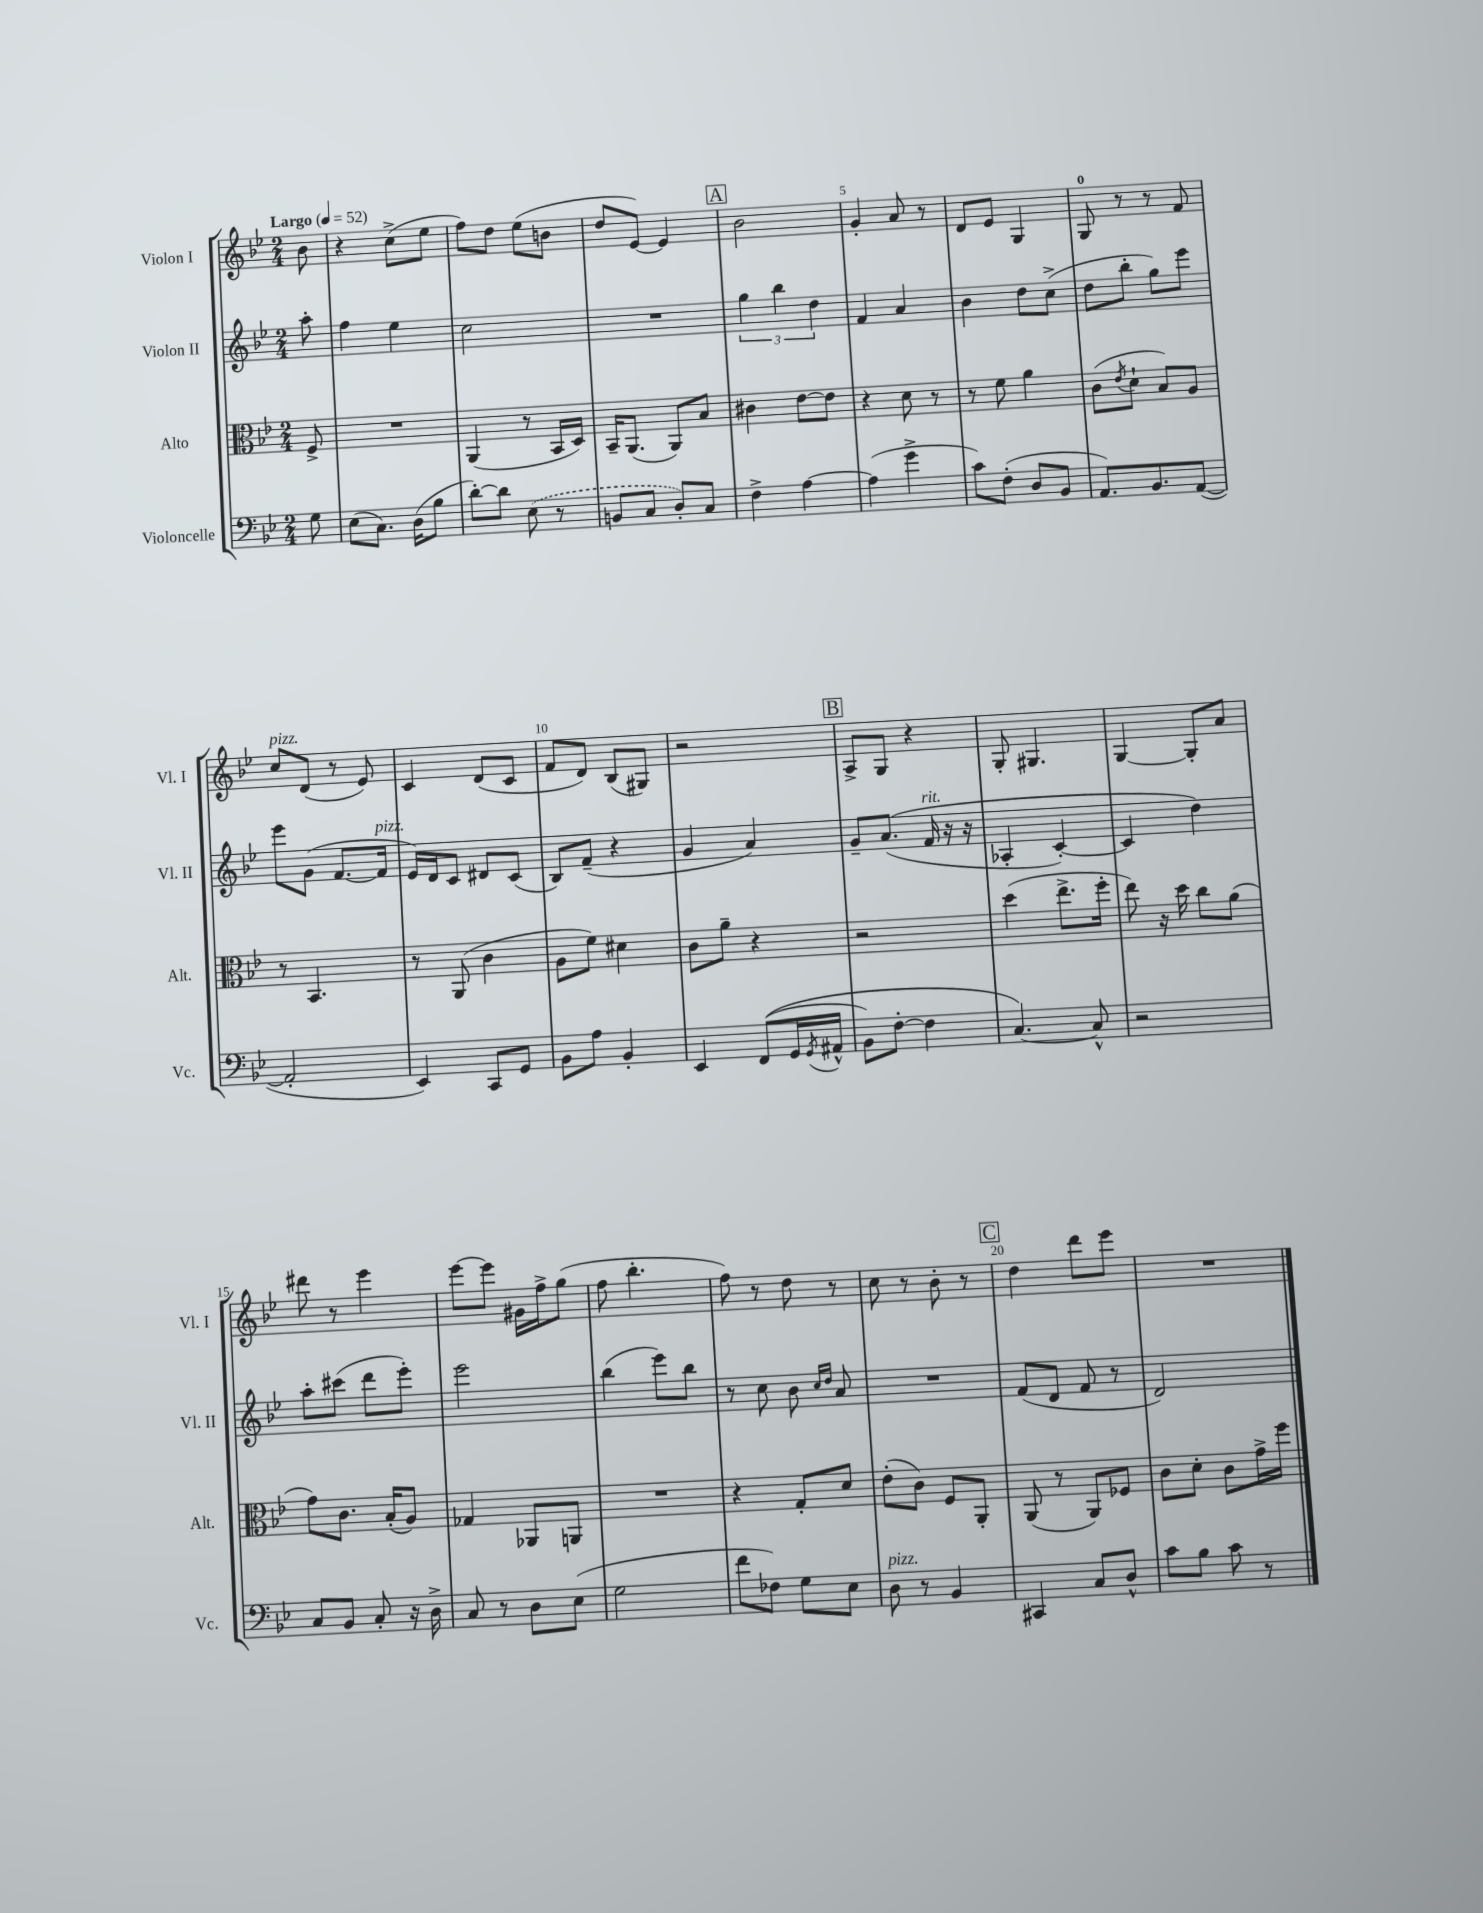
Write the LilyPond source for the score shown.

<<
\new StaffGroup <<
\new Staff = "s0" \with { instrumentName = "Violon I" shortInstrumentName = "Vl. I" } {
    \clef treble \key bes \major \numericTimeSignature \time 2/4 \partial 8 \tempo "Largo" 4 = 52
    bes'8 |
    r4 c''8->( ees''8 |
    f''8) d''8 ees''8( b'8 |
    d''8 ees'8~) ees'4 |
    \mark \markup { \box "A" } bes'2 |
    g'4-. a'8 r8 |
    d'8 ees'8 g4 |
    g8-0 r8 r8 f'8 |
    c''8^\markup { \italic "pizz." } d'8( r8 ees'8) |
    c'4 d'8( c'8 |
    f'8 d'8) bes8( gis8) |
    r2 |
    \mark \markup { \box "B" } a8-> g8 r4 |
    g8-. gis4. |
    g4~ g8-. a'8 |
    dis'''8 r8 ees'''4 |
    ees'''8~ ees'''8 gis'16 f''16-> g''8( |
    f''8 bes''4.-. |
    f''8) r8 d''8 r8 |
    c''8 r8 bes'8-. r8 |
    \mark \markup { \box "C" } d''4 d'''8 ees'''8 |
    R2 \bar "|." |
}
\new Staff = "s1" \with { instrumentName = "Violon II" shortInstrumentName = "Vl. II" } {
    \clef treble \key bes \major \numericTimeSignature \time 2/4 \partial 8
    a''8-. |
    f''4 ees''4 |
    c''2 |
    R2 |
    \mark \markup { \box "A" } \tuplet 3/2 { g''4 bes''4 d''4 } |
    f'4 a'4 |
    bes'4 d''8 c''8->( |
    d''8 bes''8-. g''8) ees'''8 |
    ees'''8 g'8( f'8.~ f'16^\markup { \italic "pizz." } |
    ees'16) d'16 c'8 dis'8 c'8( |
    bes8) f'8--( r4 |
    g'4 a'4) |
    \mark \markup { \box "B" } g'8-- a'8.(\( f'16^\markup { \italic "rit." } r16 r16 |
    aes4-. c'4~-.) |
    c'4 d''4\) |
    a''8-. cis'''8( d'''8 ees'''8-.) |
    ees'''2 |
    bes''4( ees'''8) bes''8 |
    r8 c''8 bes'8 \grace { c''16 d''16 } a'8 |
    R2 |
    \mark \markup { \box "C" } f'8( d'8 f'8 r8 |
    d'2) \bar "|." |
}
\new Staff = "s2" \with { instrumentName = "Alto" shortInstrumentName = "Alt." } {
    \clef alto \key bes \major \numericTimeSignature \time 2/4 \partial 8
    f8-> |
    R2 |
    a,4( r8 bes,16 d16) |
    bes,16-- a,8.( a,8) bes8 |
    \mark \markup { \box "A" } cis'4 ees'8~ ees'8 |
    r4 d'8 r8 |
    r8 f'8 a'4 |
    c'8( \acciaccatura { ees'8 } d'8-! bes8) a8 |
    r8 bes,4. |
    r8 a,8( c'4 |
    a8 f'8) dis'4 |
    c'8 a'8-- r4 |
    \mark \markup { \box "B" } r2 |
    d''4( ees''8.-> f''16-. |
    ees''8) r16 d''16 c''8 a'8( |
    g'8) c'8. bes16-.( a8) |
    ges4 aes,8 a,8 |
    R2 |
    r4 g8-. d'8 |
    ees'8-.( c'8) f8 a,8-. |
    \mark \markup { \box "C" } a,8( r8 a,8) fes8 |
    c'8 d'8-. c'8 g'16-> f''16 \bar "|." |
}
\new Staff = "s3" \with { instrumentName = "Violoncelle" shortInstrumentName = "Vc." } {
    \clef bass \key bes \major \numericTimeSignature \time 2/4 \partial 8
    g8 |
    ees8( c8.) d16( bes8 |
    d'8~-.) d'8 \once \slurDashed ees8( r8 |
    b,8 c8 d8-.) c8 |
    \mark \markup { \box "A" } f4-> a4~ |
    a4( g'4-> |
    c'8) f8-.( d8 bes,8 |
    a,8.) bes,8. a,8~( |
    a,2-. |
    ees,4) c,8 g,8 |
    bes,8 a8 bes,4-. |
    ees,4 f,8(\( g,16 \acciaccatura { g,8 } ais,16-^ |
    \mark \markup { \box "B" } bes,8) f8~-. f4 |
    c4.~\) c8-^ |
    r2 |
    c8 bes,8 c8-. r16 d16-> |
    c8 r8 d8 ees8( |
    g2 |
    f'8 fes8) g8 ees8 |
    d8^\markup { \italic "pizz." } r8 bes,4 |
    \mark \markup { \box "C" } cis,4 c8 d8-^ |
    c'8 bes8 c'8 r8 \bar "|." |
}
>>
>>
\layout { \context { \Score \override BarNumber.break-visibility = ##(#f #t #t) barNumberVisibility = #(every-nth-bar-number-visible 5) } }
